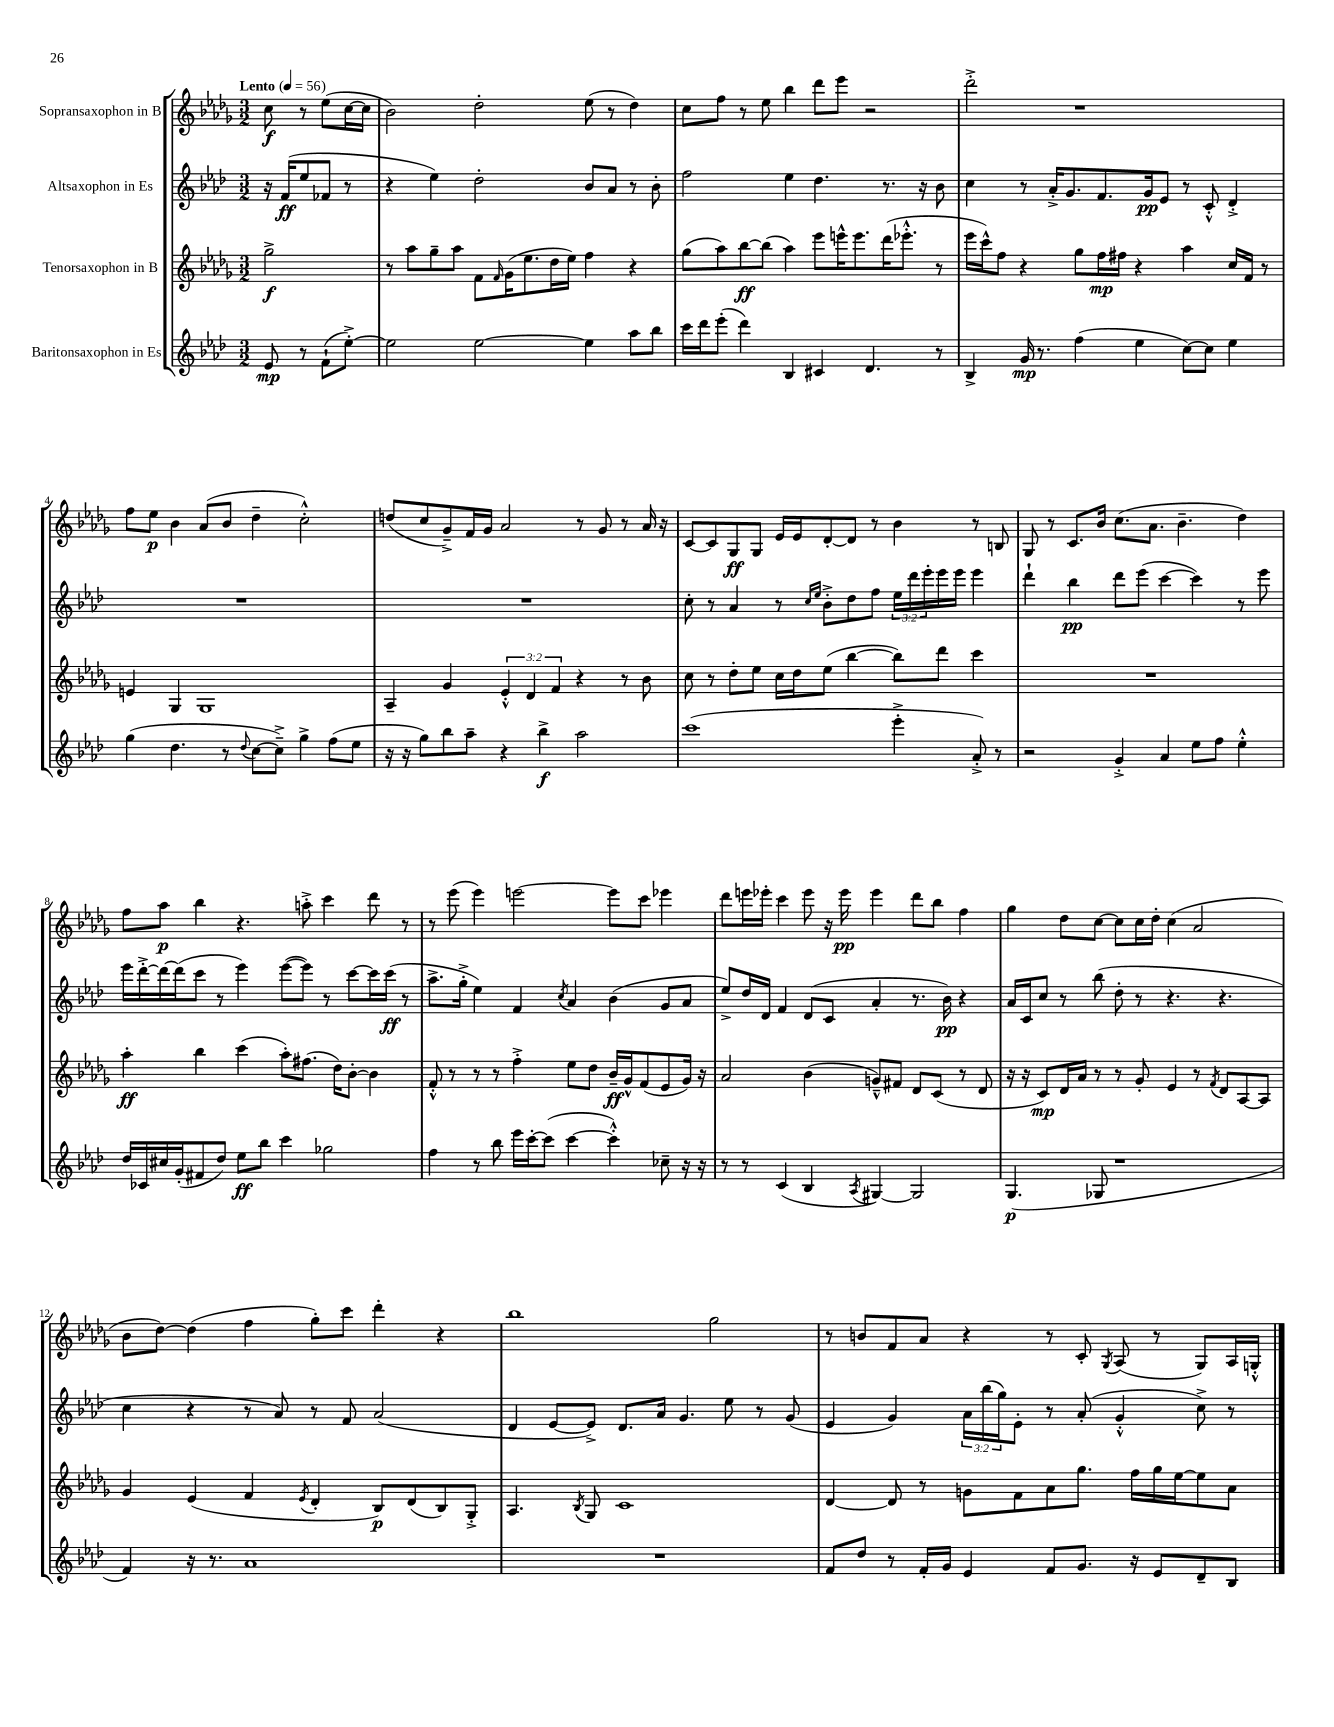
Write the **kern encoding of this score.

**kern	**dynam	**kern	**dynam	**kern	**dynam	**kern	**dynam
*part4	*part4	*part3	*part3	*part2	*part2	*part1	*part1
*staff4	*staff4	*staff3	*staff3	*staff2	*staff2	*staff1	*staff1
*I"Baritonsaxophon in Es	*	*I"Tenorsaxophon in B	*	*I"Altsaxophon in Es	*	*I"Sopransaxophon in B	*
*clefG2	*	*clefG2	*	*clefG2	*	*clefG2	*
*k[b-e-a-d-]	*	*k[b-e-a-d-g-]	*	*k[b-e-a-d-]	*	*k[b-e-a-d-g-]	*
*M3/2	*	*M3/2	*	*M3/2	*	*M3/2	*
*MM56	*	*MM56	*	*MM56	*	*MM56	*
=	=	=	=	=	=	=	=
!	!	!	!	!	!	!LO:TX:a:B:t=Lento	!
8e-/	mp	2gg-^\	f	16r	.	8cc\	f
.	.	.	.	(16f/KL	ff	.	.
8r	.	.	.	8ee-/	.	8r	.
(8f`\L	.	.	.	8f-X/J	.	(8ee-\L	.
[8ee-'^\J)	.	.	.	8r	.	[16cc\L	.
.	.	.	.	.	.	16cc\JJ]	.
=1	=1	=1	=1	=1	=1	=1	=1
2ee-\]	.	8r	.	4r	.	2b-\)	.
.	.	8aa-\L	.	.	.	.	.
.	.	8gg-~\	.	4ee-\)	.	.	.
.	.	8aa-\J	.	.	.	.	.
[2ee-\	.	8f\L	.	2dd-'\	.	2dd-'\	.
.	.	16qqf/	.	.	.	.	.
.	.	(16g-\K	.	.	.	.	.
.	.	8.ee-\	.	.	.	.	.
.	.	16dd-\L	.	.	.	.	.
.	.	16ee-\JJ)	.	.	.	.	.
4ee-\]	.	4ff\	.	8b-/L	.	(8ee-\	.
.	.	.	.	8a-/J	.	8r	.
8aa-\L	.	4r	.	8r	.	4dd-\)	.
8bb-\J	.	.	.	8b-'\	.	.	.
=2	=2	=2	=2	=2	=2	=2	=2
16ccc\LL	.	(8gg-\L	.	2ff\	.	8cc\L	.
16ddd-\J	.	.	.	.	.	.	.
(8eee-'\J	.	8aa-\)	.	.	.	8ff\J	.
4ddd-\)	.	[8bb-\	ff	.	.	8r	.
.	.	(8bb-\J]	.	.	.	8ee-\	.
4B-/	.	4aa-\)	.	4ee-\	.	4bb-\	.
4c#X/	.	8eee-\L	.	4.dd-\	.	8ddd-\L	.
.	.	16eeen^^\K	.	.	.	8eee-\J	.
.	.	8.eee\	.	.	.	.	.
4.d-/	.	.	.	.	.	2r	.
.	.	(16ddd-\K	.	8.r	.	.	.
.	.	8.eee-X'^^\J	.	.	.	.	.
.	.	.	.	16r	.	.	.
8r	.	8r	.	8b-\	.	.	.
=3	=3	=3	=3	=3	=3	=3	=3
4B-^/	.	16eee-\LL	.	4cc\	.	2ddd-'^\	.
.	.	16ccc^^\J)	.	.	.	.	.
.	.	8ff\J	.	.	.	.	.
16g/	mp	4r	.	8r	.	.	.
8.r	.	.	.	.	.	.	.
.	.	.	.	16a-'^/KL	.	.	.
.	.	.	.	8.g/	.	.	.
(4ff\	.	8gg-\L	.	.	.	1r	.
.	.	16ff\L	mp	8.f/	.	.	.
.	.	16ff#X\JJ	.	.	.	.	.
4ee-\	.	4r	.	.	.	.	.
.	.	.	.	16g/k	pp	.	.
.	.	.	.	8e-/J	.	.	.
[8cc\L)	.	4aa-\	.	8r	.	.	.
8cc\J]	.	.	.	8c'^^/	.	.	.
4ee-\	.	16cc/LL	.	4d-'^/	.	.	.
.	.	16f/JJ	.	.	.	.	.
.	.	8r	.	.	.	.	.
!!LO:LB:g=z
=4	=4	=4	=4	=4	=4	=4	=4
(4gg\	.	4en/	.	1.r	.	8ff\L	.
.	.	.	.	.	.	8ee-\J	p
4.dd-\	.	4G-/	.	.	.	4b-\	.
.	.	1G-	.	.	.	(8a-/L	.
8r	.	.	.	.	.	8b-/J	.
8qqdd-/	.	.	.	.	.	.	.
[8cc\L	.	.	.	.	.	4dd-~\	.
8cc~^\J])	.	.	.	.	.	.	.
4gg^\	.	.	.	.	.	2cc'^^\)	.
(8ff\L	.	.	.	.	.	.	.
8ee-\J	.	.	.	.	.	.	.
=5	=5	=5	=5	=5	=5	=5	=5
16r	.	4A-~/	.	1.r	.	(8ddn/L	.
16r	.	.	.	.	.	.	.
8gg\L)	.	.	.	.	.	8cc/	.
8bb-\	.	4g-/	.	.	.	8g-~^/)	.
8aa-~\J	.	.	.	.	.	16f/L	.
.	.	.	.	.	.	16g-/JJ	.
4r	.	6e-'^^/	.	.	.	2a-/	.
.	.	6d-/	.	.	.	.	.
4bb-^\	f	.	.	.	.	.	.
.	.	6f/	.	.	.	.	.
2aa-\	.	4r	.	.	.	8r	.
.	.	.	.	.	.	8g-/	.
.	.	8r	.	.	.	8r	.
.	.	8b-\	.	.	.	16a-/	.
.	.	.	.	.	.	16r	.
=6	=6	=6	=6	=6	=6	=6	=6
(1ccc	.	8cc\	.	8cc'\	.	[8c/L	.
.	.	8r	.	8r	.	8c/]	.
.	.	8dd-'\L	.	4a-/	.	8G-/	ff
.	.	8ee-\J	.	.	.	8G-/J	.
.	.	16cc\LL	.	8r	.	16e-/LL	.
.	.	16dd-\J	.	.	.	16e-/J	.
.	.	.	.	16qqcc/LL	.	.	.
.	.	.	.	16qqee-/JJ	.	.	.
.	.	(8ee-\J	.	8b-'^\L	.	[8d-'/	.
.	.	[4bb-\	.	8dd-\	.	8d-/J]	.
.	.	.	.	8ff\J	.	8r	.
4eee-'^\	.	8bb-\L])	.	24ee-\LL	.	4b-\	.
.	.	.	.	24ddd-\	.	.	.
.	.	.	.	24eee-'\	.	.	.
.	.	8ddd-\J	.	16eee-\	.	.	.
.	.	.	.	16eee-\JJ	.	.	.
8a-'^/)	.	4ccc\	.	4eee-\	.	8r	.
8r	.	.	.	.	.	8Bn/	.
=7	=7	=7	=7	=7	=7	=7	=7
2r	.	1.r	.	4ddd-`\	.	8G-/	.
.	.	.	.	.	.	8r	.
.	.	.	.	4bb-\	pp	8.c/L	.
.	.	.	.	.	.	16b-/Jk	.
4g'^/	.	.	.	8ddd-\L	.	(8.cc\L	.
.	.	.	.	(8eee-\J	.	.	.
.	.	.	.	.	.	8.a-\J	.
4a-/	.	.	.	[4ccc\	.	.	.
.	.	.	.	.	.	4.b-~\	.
8ee-\L	.	.	.	4ccc\])	.	.	.
8ff\J	.	.	.	.	.	.	.
4ee-'^^\	.	.	.	8r	.	4dd-\)	.
.	.	.	.	8eee-\	.	.	.
!!LO:LB:g=z
=8	=8	=8	=8	=8	=8	=8	=8
16dd-/LL	.	4aa-'\	ff	16eee-\LL	.	8ff\L	.
16c-X/	.	.	.	[16ddd-'^\	.	.	.
16cc#X/	.	.	.	16ddd-\_	.	8aa-\J	p
(16g'/J	.	.	.	(16ddd-\J]	.	.	.
8f#X/	.	4bb-\	.	8ccc\J	.	4bb-\	.
8dd-/J)	.	.	.	8r	.	.	.
8ee-\L	ff	(4ccc\	.	4eee-\)	.	4.r	.
8bb-\J	.	.	.	.	.	.	.
4ccc\	.	8aa-'\L)	.	([8eee-\L	.	.	.
.	.	(8.ff#X\J	.	8eee-\J])	.	8aan'^\	.
2gg-X\	.	.	.	8r	.	4ccc\	.
.	.	16dd-\KL)	.	.	.	.	.
.	.	[8b-'\J	.	[8ccc\L	.	.	.
.	.	4b-\]	.	16ccc\L]	.	8ddd-\	.
.	.	.	.	(16ccc\JJ	ff	.	.
.	.	.	.	8r	.	8r	.
=9	=9	=9	=9	=9	=9	=9	=9
4ff\	.	8f'^^/	.	8.aa-^\L	.	8r	.
.	.	8r	.	.	.	(8eee-\	.
.	.	.	.	16gg'^\Jk	.	.	.
8r	.	8r	.	4ee-\)	.	4eee-\)	.
8bb-\	.	8r	.	.	.	.	.
16eee-\LL	.	4ff'^\	.	4f/	.	[2eeen\	.
[16ccc'\J	.	.	.	.	.	.	.
(8ccc\J]	.	.	.	.	.	.	.
.	.	.	.	8qcc/	.	.	.
[4ccc\	.	8ee-\L	.	4a-/	.	.	.
.	.	8dd-\J	.	.	.	.	.
4ccc'^^\])	.	16b-~/LL	ff	(4b-\	.	8eee\L]	.
.	.	16g-^^/J	.	.	.	.	.
.	.	(8f/	.	.	.	8ccc\J	.
8cc-X~\	.	8e-/	.	8g/L	.	4eee-X\	.
16r	.	16g-/Jk)	.	8a-/J	.	.	.
16r	.	16r	.	.	.	.	.
=10	=10	=10	=10	=10	=10	=10	=10
8r	.	2a-/	.	8ee-^/L)	.	8ddd-\L	.
8r	.	.	.	16dd-/L	.	16eeen\L	.
.	.	.	.	16d-/JJ	.	16eee-X'\JJ	.
(4c/	.	.	.	4f/	.	4ccc\	.
4B-/	.	(4b-\	.	(8d-/L	.	8eee-\	.
.	.	.	.	8c/J	.	16r	.
.	.	.	.	.	.	16eee-\	pp
8qA-/	.	.	.	.	.	.	.
[4G#X/)	.	8gn~^^/L)	.	4a-'/	.	4eee-\	.
.	.	8f#X/J	.	.	.	.	.
2G#/]	.	8d-/L	.	8.r	.	8ddd-\L	.
.	.	(8c/J	.	.	.	8bb-\J	.
.	.	.	.	16b-\)	pp	.	.
.	.	8r	.	4r	.	4ff\	.
.	.	8d-/	.	.	.	.	.
=11	=11	=11	=11	=11	=11	=11	=11
(4.G/	p	16r	.	16a-/LL	.	4gg-\	.
.	.	16r	.	16c/J	.	.	.
.	.	8c/L)	mp	8cc/J	.	.	.
.	.	16d-/L	.	8r	.	8dd-\L	.
.	.	16a-/JJ	.	.	.	.	.
8G-X/	.	8r	.	(8bb-\	.	[8cc\J	.
1r	.	8r	.	8dd-'\	.	8cc\L]	.
.	.	8g-'/	.	8r	.	16cc\L	.
.	.	.	.	.	.	16dd-'\JJ	.
.	.	4e-/	.	4.r	.	(4cc\	.
.	.	8r	.	.	.	2a-/	.
.	.	8qf/	.	.	.	.	.
.	.	8d-/L	.	4.r	.	.	.
.	.	[8A-/	.	.	.	.	.
.	.	8A-/J]	.	.	.	.	.
!!LO:LB:g=z
=12	=12	=12	=12	=12	=12	=12	=12
4f/)	.	4g-/	.	4cc\	.	8b-\L	.
.	.	.	.	.	.	[8dd-\J)	.
16r	.	(4e-/	.	4r	.	(4dd-\]	.
8.r	.	.	.	.	.	.	.
1a-	.	4f/	.	8r	.	4ff\	.
.	.	.	.	8a-/)	.	.	.
.	.	8qe-/	.	.	.	.	.
.	.	4d-'/	.	8r	.	8gg-'\L)	.
.	.	.	.	8f/	.	8ccc\J	.
.	.	8B-/L)	p	(2a-/	.	4ddd-'\	.
.	.	(8d-/	.	.	.	.	.
.	.	8B-/)	.	.	.	4r	.
.	.	8G-'^/J	.	.	.	.	.
=13	=13	=13	=13	=13	=13	=13	=13
1.r	.	4.A-/	.	4d-/	.	1bb-	.
.	.	.	.	[8e-/L	.	.	.
.	.	8qB-/	.	.	.	.	.
.	.	8G-/	.	8e-^/J])	.	.	.
.	.	1c	.	8.d-/L	.	.	.
.	.	.	.	16a-/Jk	.	.	.
.	.	.	.	4.g/	.	.	.
.	.	.	.	.	.	2gg-\	.
.	.	.	.	8ee-\	.	.	.
.	.	.	.	8r	.	.	.
.	.	.	.	(8g/	.	.	.
=14	=14	=14	=14	=14	=14	=14	=14
8f/L	.	[4d-/	.	4e-/	.	8r	.
8dd-/J	.	.	.	.	.	8bn/L	.
8r	.	8d-/]	.	4g/)	.	8f/	.
16f'/LL	.	8r	.	.	.	8a-/J	.
16g/JJ	.	.	.	.	.	.	.
4e-/	.	8gn\L	.	24a-\LL	.	4r	.
.	.	.	.	(24bb-\	.	.	.
.	.	.	.	24gg\J)	.	.	.
.	.	8f\	.	8e-'\J	.	.	.
8f/L	.	8a-\	.	8r	.	8r	.
8.g/J	.	8.gg-\J	.	(8a-'/	.	8c'/	.
.	.	.	.	.	.	8qG-/	.
.	.	.	.	4g'^^/	.	(8A-/	.
16r	.	16ff\LL	.	.	.	.	.
8e-/L	.	16gg-\	.	.	.	8r	.
.	.	[16ee-\J	.	.	.	.	.
8d-~/	.	8ee-\]	.	8cc^\)	.	8G-/L)	.
8B-/J	.	8a-\J	.	8r	.	16A-/L	.
.	.	.	.	.	.	16Gn'^^/JJ	.
==	==	==	==	==	==	==	==
*-	*-	*-	*-	*-	*-	*-	*-
